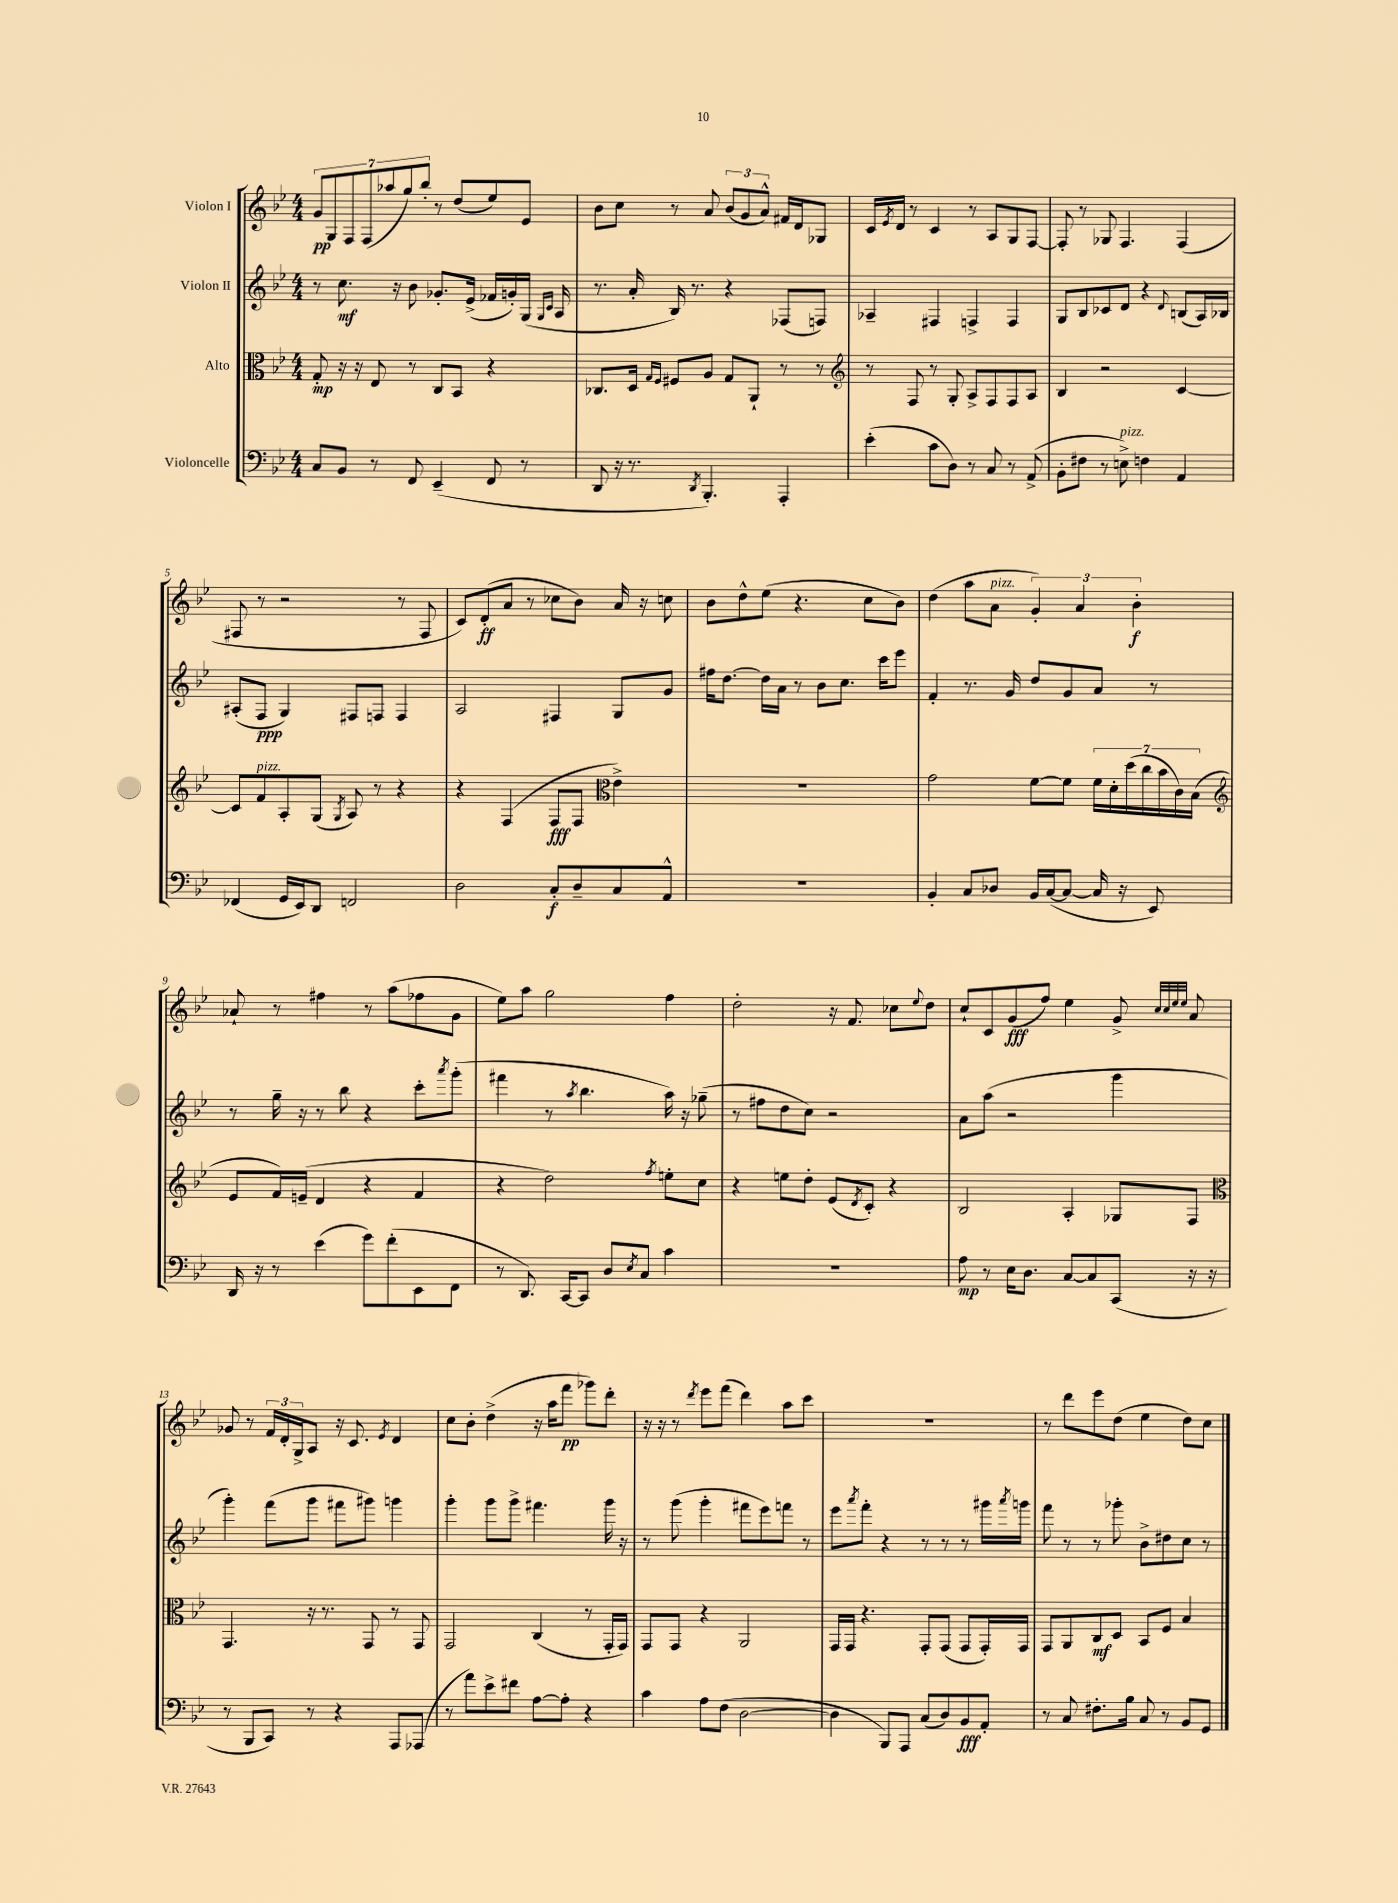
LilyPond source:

<<
\new StaffGroup <<
\new Staff = "s0" \with { instrumentName = "Violon I" } {
    \clef treble \key bes \major \numericTimeSignature \time 4/4
    \tuplet 7/4 { g'8\pp g8 f8 f8( aes''8 g''8) bes''8-. } r8 d''8( ees''8) ees'8 |
    bes'8 c''8 r8 a'8 \tuplet 3/2 { bes'8( g'8 a'8-^) } fis'16 d'16 ges8 |
    c'16 \acciaccatura { ees'8 } d'16 r8 c'4 r8 a8 g8 f8~ |
    f8-. r8 ges8 f4. f4( |
    fis8 r8 r2 r8 fis8 |
    c'8) d'8-.\ff( a'8 r8 ces''8 bes'8) a'16 r16 c''8 |
    bes'8 d''8-^ ees''8( r4. c''8 bes'8) |
    d''4( a''8 a'8^\markup { \italic "pizz." } \tuplet 3/2 { g'4-.) a'4 bes'4-.\f } |
    aes'8-! r8 fis''4 r8 a''8( fes''8 g'8 |
    ees''8) a''8 g''2 f''4 |
    d''2-. r16 f'8. ces''8 \appoggiatura { ees''8 } d''8 |
    c''8-! c'8 g'8\fff( f''8) ees''4 g'8-> \grace { c''32 c''32 ees''32 ees''32 } a'8 |
    ges'8 r8 \tuplet 3/2 { f'16 d'16-. g16-> } a8 r16 c'8. \acciaccatura { ees'8 } d'4 |
    c''8 bes'8-. d''4->( r16 a''16 f'''8\pp ges'''8) d'''8-. |
    r16 r16 r8 \acciaccatura { d'''8 } ees'''8 f'''8( d'''4) a''8 c'''8 |
    R1 |
    r8 d'''8 ees'''8 d''8( ees''4 d''8) c''8 \bar "|." |
}
\new Staff = "s1" \with { instrumentName = "Violon II" } {
    \clef treble \key bes \major \numericTimeSignature \time 4/4
    r8 c''8.\mf r16 bes'8 ges'8.-. ees'16->( fes'16 g'16-.) g16( \grace { g16 c'16 } a16 |
    r8. a'16-. bes16) r8. r4 fes8( f8) |
    aes4-- fis4 f4-> f4 |
    g8 bes8 ces'8 d'8 r4 \appoggiatura { d'8 } b8( a16) bes16 |
    ais8-.( f8\ppp g4) fis8 f8 f4 |
    a2 fis4 g8 g'8 |
    fis''16 d''8.~ d''16 a'16 r8 bes'8 c''8. c'''16 ees'''8 |
    f'4-. r8. g'16 d''8 g'8 a'8 r8 |
    r8 g''16-- r16 r8 bes''8 r4 c'''8-. \acciaccatura { a'''8 } g'''8-.( |
    fis'''4 r8 \acciaccatura { a''8 } bes''4. a''16) r16 ges''8--( |
    r8 fis''8 d''8 c''8) r2 |
    a'8 a''8( r2 g'''4 |
    g'''4-.) f'''8( g'''8 fis'''8 gis'''8) g'''4 |
    g'''4-. g'''8 g'''8-> fis'''4. g'''16 r16 |
    r8 g'''8( g'''4-. fis'''8 ees'''8) f'''8 r8 |
    ees'''8 \acciaccatura { a'''8 } f'''8-. r4 r8 r8 r8 gis'''16 \acciaccatura { a'''8 } g'''16 |
    f'''8 r8 r8 ges'''8-. bes'8-> dis''8 c''8 r8 \bar "|." |
}
\new Staff = "s2" \with { instrumentName = "Alto" } {
    \clef alto \key bes \major \numericTimeSignature \time 4/4
    g8-.\mp r16 r16 ees8 r8 c8 bes,8 r4 |
    ces8. d16 \grace { g16 f16 } fis8 a8 g8 a,8-! r8 r8 |
    \clef treble r8 f8 r8 g8-. a8-> f8 f8 a8 |
    bes4 r2 c'4~ |
    c'8 f'8^\markup { \italic "pizz." } a8-. g8( \acciaccatura { g8 } a8) r8 r4 |
    r4 f4( f8\fff f8 \clef alto ees'4->) |
    R1 |
    g'2 f'8~ f'8 \tuplet 7/4 { f'16 d'16-. d''16( c''16 bes'16 c'16) bes16( } |
    \clef treble ees'8 f'16) e'16--( d'4 r4 f'4 |
    r4 d''2) \acciaccatura { f''8 } e''8-. c''8 |
    r4 e''8 d''8-. ees'8( \acciaccatura { d'8 } c'8-.) r4 |
    bes2 a4-. ges8 f8 |
    \clef alto g,4. r16 r8. g,8 r8 g,8 |
    g,2 c4( r8 g,16-. g,16) |
    g,8 g,8 r4 a,2 |
    g,16 g,16 r4. g,8-. g,8( g,8 g,16-.) g,16 |
    g,8 a,8 c8\mf d8 bes,8 f8 bes4 \bar "|." |
}
\new Staff = "s3" \with { instrumentName = "Violoncelle" } {
    \clef bass \key bes \major \numericTimeSignature \time 4/4
    c8 bes,8 r8 f,8 ees,4--( f,8 r8 |
    d,8 r16 r8. \acciaccatura { d,8 } bes,,4.-.) a,,4-. |
    ees'4-.( c'8 d8) r8 c8 r8 a,8->( |
    bes,8-. fis8 r8 e8->^\markup { \italic "pizz." }) f4 a,4 |
    fes,4( g,16 ees,16) d,8 f,2 |
    d2 c8-.\f d8-- c8 a,8-^ |
    R1 |
    bes,4-. c8 des8 bes,16 c16~( c8~ c16 r16 ees,8) |
    d,16 r16 r8 ees'4( g'8) f'8-.( ees,8 f,8 |
    r8 d,8.) c,16~ c,8 d8 \acciaccatura { ees8 } c8 c'4 |
    R1 |
    a8\mp r8 ees16 d8. c8~ c8 c,8( r16 r16 |
    r8 bes,,8 c,8) r8 r4 a,,8 aes,,8( |
    r8 a'8) ees'8-> fis'8 a8~ a8-. r4 |
    c'4 a8 f8( d2~ |
    d4 bes,,8) a,,8 c8( d8) bes,8\fff a,8-. |
    r8 c8 fis8.-. bes16 c8 r8 bes,8 g,8 \bar "|." |
}
>>
>>
